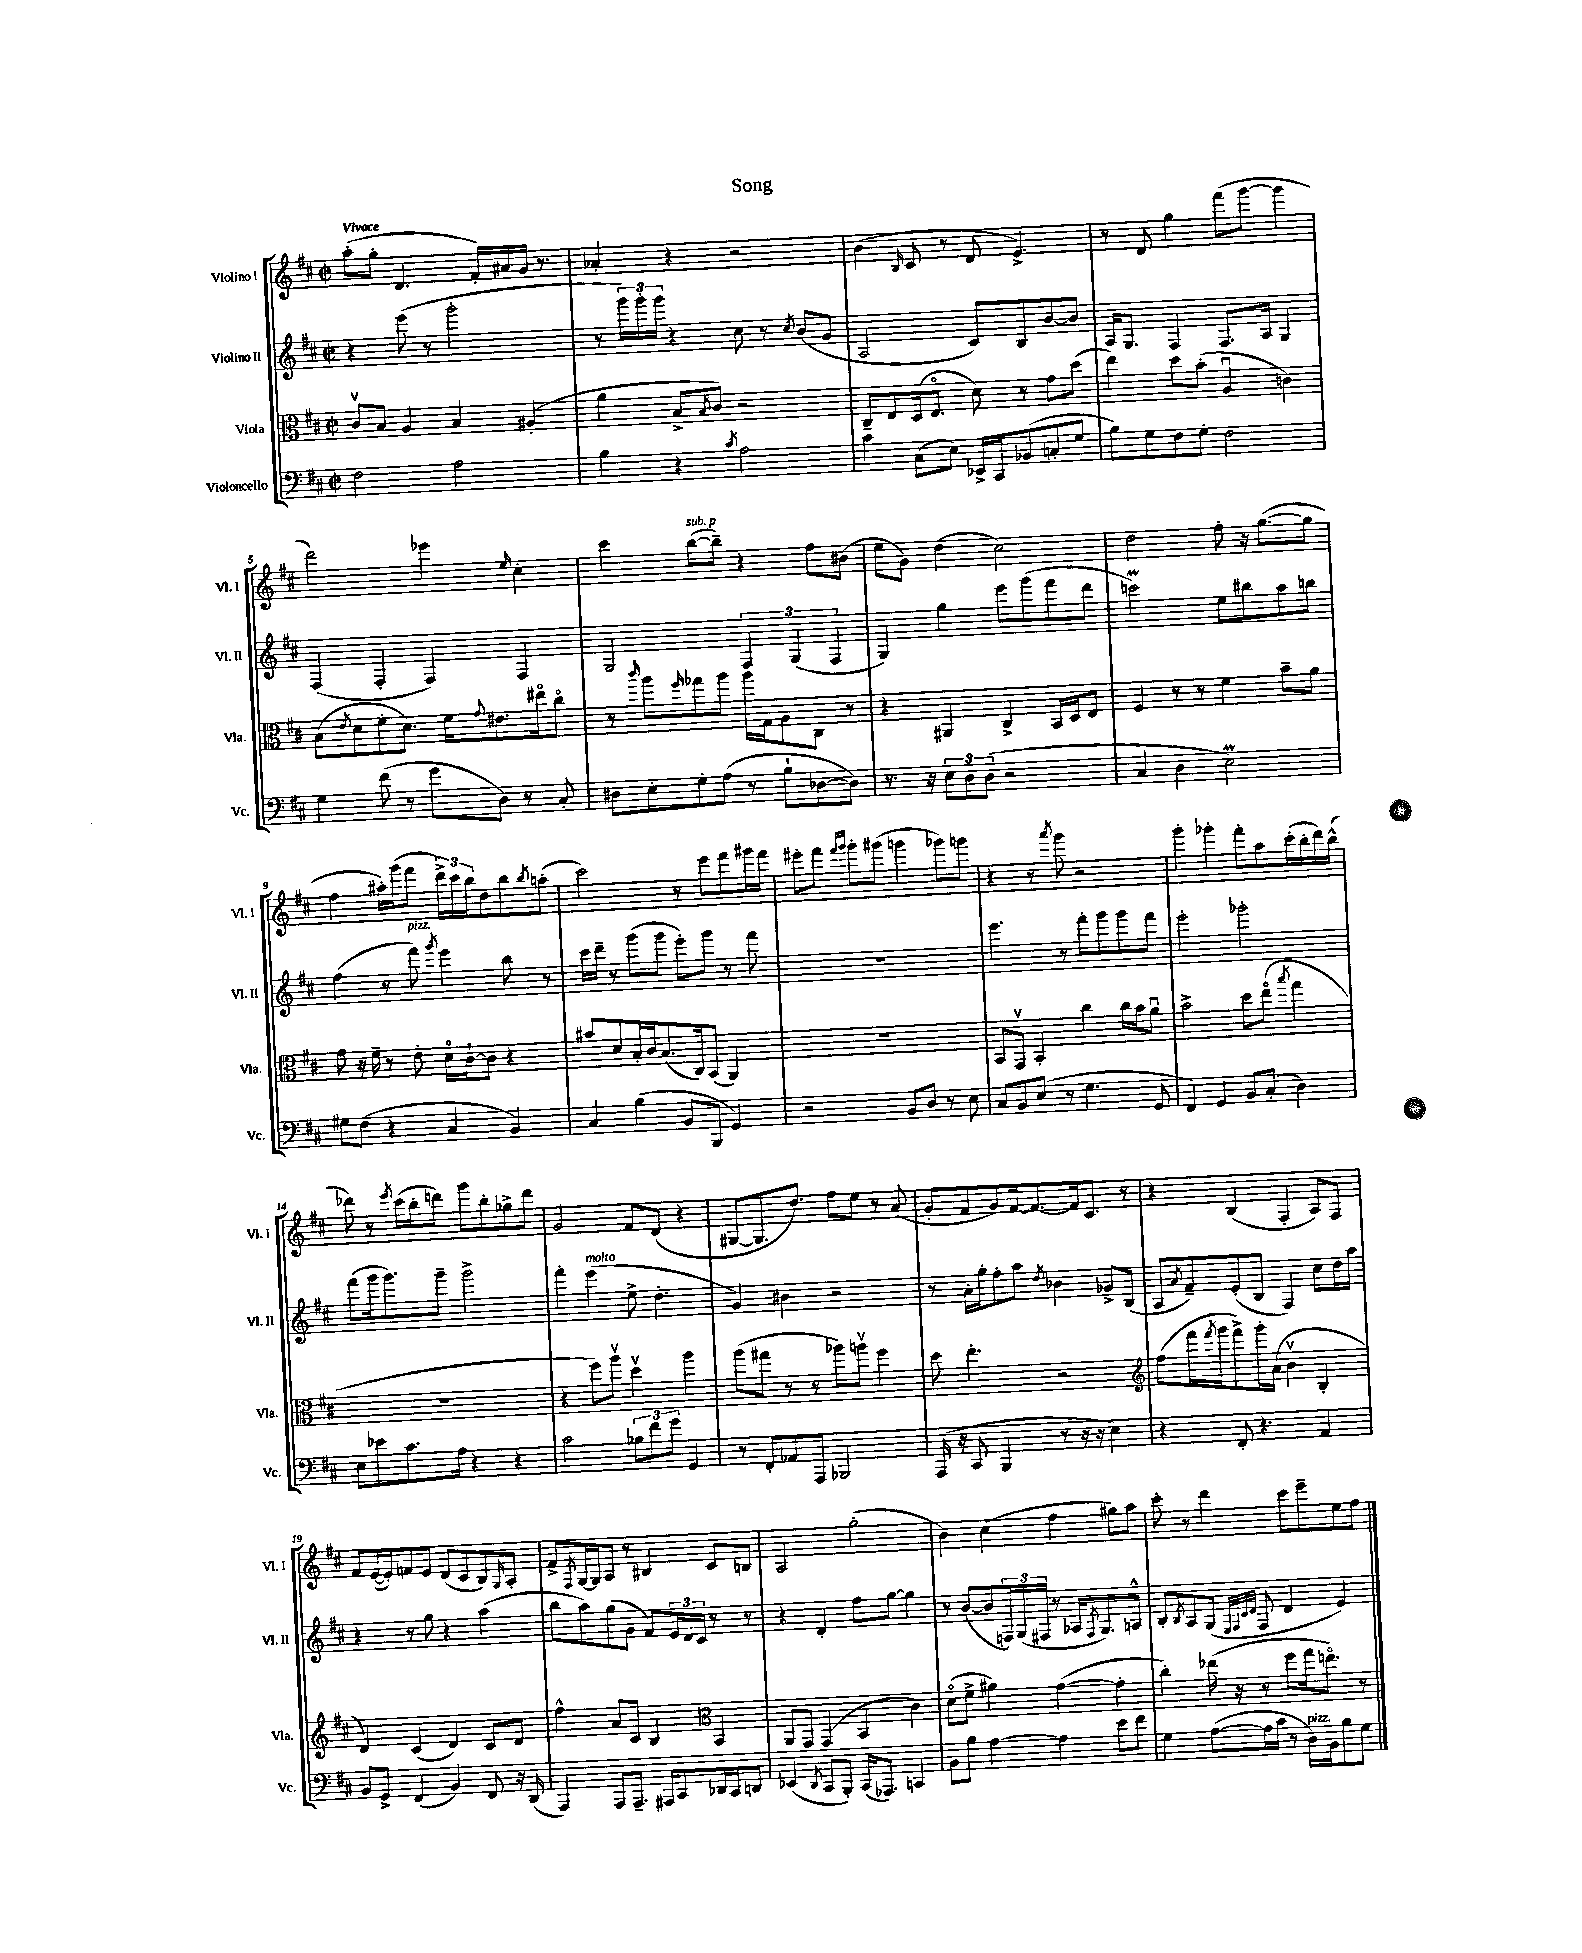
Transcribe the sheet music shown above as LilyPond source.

\header { title = "Song" }
<<
\new StaffGroup <<
\new Staff = "s0" \with { instrumentName = "Violino I" shortInstrumentName = "Vl. I" } {
    \clef treble \key d \major \defaultTimeSignature \time 2/2 \tempo "Vivace"
    a''8-.( g''8-. d'4. fis'16-.) ais'16 g'16 r8. |
    aes'4-. r4 r2 |
    b'4( \grace { b16 } cis'8 r8 d'8 e'4.->) |
    r8 d'8 g''4 fis'''8( g'''8~ g'''4 |
    d'''2) ees'''4 \grace { e''16 } cis''4-. |
    cis'''4 b''8~^\markup { \italic "sub. p" }( b''8--) r4 fis''8 bis'8( |
    e''8 g'8) d''4( cis''2) |
    d''2 fis''8-. r16 g''8.~( g''8 |
    fis''4 ais''16-.) g'''16( fis'''8 \tuplet 3/2 { d'''16->) cis'''16 b''16 } d''8 b''8 \acciaccatura { b''8 } a''8-.( |
    cis'''2) r8 e'''8 fis'''8 gis'''16 fis'''16 |
    eis'''8-. fis'''8 \grace { fis'''16 g'''16 } g'''8-. gis'''8( g'''4 ges'''8) g'''8 |
    r4 r8 \acciaccatura { a'''8 } g'''8 r2 |
    g'''4-. ges'''4-. fis'''8-. a''8 cis'''16-.( b''16-. d'''16) b''16-^( |
    des'''8) r8 \acciaccatura { e'''8 } cis'''16( b''16-. d'''8) g'''8 b''8-. ges''8-> d'''8 |
    g'2 fis'8 d'8( r4 |
    gis8~ gis8. d''8.) fis''8 e''8 r8 a'8( |
    g'8-. fis'8 g'8) fis'16~ fis'8.~ fis'16 cis'8. r8 |
    r4 b4( fis4-. a8) fis8 |
    fis'8 e'16~( e'16-.) f'8 e'8 d'8( cis'8 b8) \grace { g16 } a8-. |
    fis'8-> \acciaccatura { fis8 } g16~ g16 a8 r8 bis4 cis'8 b8 |
    a2 g''2-.( |
    b'4) cis''4( fis''4 gis''8) a''8 |
    cis'''8-. r8 d'''4 cis'''8 e'''8-- e''8 fis''8 \bar "|." |
}
\new Staff = "s1" \with { instrumentName = "Violino II" shortInstrumentName = "Vl. II" } {
    \clef treble \key d \major \defaultTimeSignature \time 2/2
    r4 e'''8( r8 g'''2-. |
    r8 \tuplet 3/2 { g'''16) g'''16-. g'''16 } r4 cis''8 r8 \acciaccatura { cis''8 } b'8( g'8 |
    a2 cis'8) b8 b'8~ b'8 |
    a16 g8. fis4 fis8. a16 g4 |
    fis4( fis4-. fis4) fis4 |
    g2 \tuplet 3/2 { fis4 g4( fis4 } |
    g4) g''4 e'''8 g'''8( fis'''8 d'''8 |
    c'''2\prall) e''8 bis''8 a''8 b''8 |
    fis''4( r8 fis'''8^\markup { \italic "pizz." }) \acciaccatura { g'''8 } e'''4 b''8 r8 |
    cis'''16 d'''16-- r8 g'''8( g'''8 e'''8-.) g'''8 r8 fis'''8 |
    R1 |
    e'''4. r8 fis'''8-. g'''8 g'''8 fis'''8 |
    e'''2-. ges'''2-. |
    fis'''8( g'''16 g'''8.) g'''8-- g'''2-> |
    fis'''4-. e'''4^\markup { \italic "molto" }( e''8-> d''4.-. |
    g'4) bis'4 r2 |
    r8 a'16-. g''16-. fis''8-. a''8 \acciaccatura { d''8 } bes'4 ges'8-> b8( |
    a8 \acciaccatura { a'8 } fis'8--) e'8-.( b8 fis4) cis''8 d''16 a''16 |
    r4 r8 g''8 r4 a''4( |
    b''8 a''8) g''8( g'8 fis'8) \tuplet 3/2 { e'16 d'16 cis'16 } r8 r8 |
    r4 d'4-. fis''8 g''8~ g''4 |
    r8 b'8~( b'8 \tuplet 3/2 { f16) g16( fis16 } r8 aes16 \acciaccatura { fis8 } g8.) a8-^ |
    b8-. \acciaccatura { b8 } a8 g8( \grace { e32 fis32 cis'32 d'32 } fis8 d'4 e'4) \bar "|." |
}
\new Staff = "s2" \with { instrumentName = "Viola" shortInstrumentName = "Vla." } {
    \clef alto \key d \major \defaultTimeSignature \time 2/2
    cis'8\upbow b8 a4 b4 ais4-.( |
    a'4 b8-> \acciaccatura { b8 } cis'8) r2 |
    cis8-- e8 d16( e8.\flageolet d'8) r8 g'8 d''8( |
    e''4) d''8 b'8-.( a4\downbow c'4) |
    b8( \acciaccatura { e'8 } d'8 fis'8-. d'8.) fis'16 \appoggiatura { g'8 } eis'8. eis''16\flageolet cis''8\flageolet |
    r8 \grace { cis'''16 } a''8 \grace { fis''16 } ges''8 a''8 a''16 g16 a8 cis8 r8 |
    r4 ais,4 cis4-> b,16 d16 e8 |
    fis4 r8 r8 fis'4 b'8-- a'8 |
    g'8 r16 fis'16-- r8 e'8-. d'16\flageolet cis'16~-! cis'8 r4 |
    bis'8 d'8 b16-. cis'16 b8.( cis16) b,8( a,4) |
    R1 |
    b,8 g,8\upbow b,4-. cis''4 cis''16 b'16 a'8\downbow |
    b'2-> d''8 e''8\flageolet( \acciaccatura { b''8 } g''4 |
    R1 |
    r4 fis''8) a''8\upbow d''4\upbow a''4 |
    a''8( gis''8 r8 r8 aes''8) a''8\upbow fis''4 |
    d''8 e''4.-. r2 |
    \clef treble fis''8( fis'''16 \acciaccatura { fis'''8 } g'''16 fis'''8->) g'''16-. a'16( b'4\upbow b4-. |
    d'4) cis'4( d'4) cis'8 d'8 |
    fis''4-^ a'8 cis'8 b4 \clef alto b,4 |
    a,8 g,8 g,4( b,4 cis'4) |
    d'8\flageolet( fis'8-> ais'4) g'4~( g'4-. |
    cis''4-.) ees''16( r16 r8 fis''8 g''16 e''8.\flageolet) r8 \bar "|." |
}
\new Staff = "s3" \with { instrumentName = "Violoncello" shortInstrumentName = "Vc." } {
    \clef bass \key d \major \defaultTimeSignature \time 2/2
    fis2 a2 |
    b4 r4 \acciaccatura { cis'8 } a2 |
    cis'4 cis8( e8) ees,16-> cis,16 bes,8( c8-. g8 |
    b8) g8 fis8 g8-. fis2 |
    g4 fis'8( r8 g'8 d8) r8 cis8-. |
    dis8 e8-. g8-. a8( r8 b8-! des8~ des8) |
    r8. r16 \tuplet 3/2 { e8 d8 d8( } r2 |
    cis4 d4 e2\prall) |
    gis8 fis8( r4 cis4 b,4) |
    cis4 b4( b,8 b,,8 g,4) |
    r2 b,8 d8 r8 e8 |
    cis8 b,8 e8( r8 g4. g,8 |
    fis,4) g,4 b,8 cis8-.( d4) |
    e8 ees'8 cis'8. a16 r4 r4 |
    cis'2 \tuplet 3/2 { bes8 fis'8 g'8 } g,4 |
    r8 fis,8-. aes,8 a,,8 bes,,2 |
    a,,16( r16 cis,8 b,,4 r8 r16 r16 e4) |
    r4 fis,8-. r4. a,4 |
    b,8 g,8-> fis,4( b,4) fis,8 r16 d,16( |
    a,,4) a,,8 a,,8.-- ais,,16 cis,8 des,16 cis,16 d,8 |
    ees,4( \acciaccatura { d,8 } cis,8 b,,8-.) cis,16( aes,,8.) c,4 |
    b,8 b8 a4~ a4 e'8 fis'8 |
    g4 a8~( a16 cis'16 r8 d16^\markup { \italic "pizz." }) b,16 b8 g8 \bar "|." |
}
>>
>>
